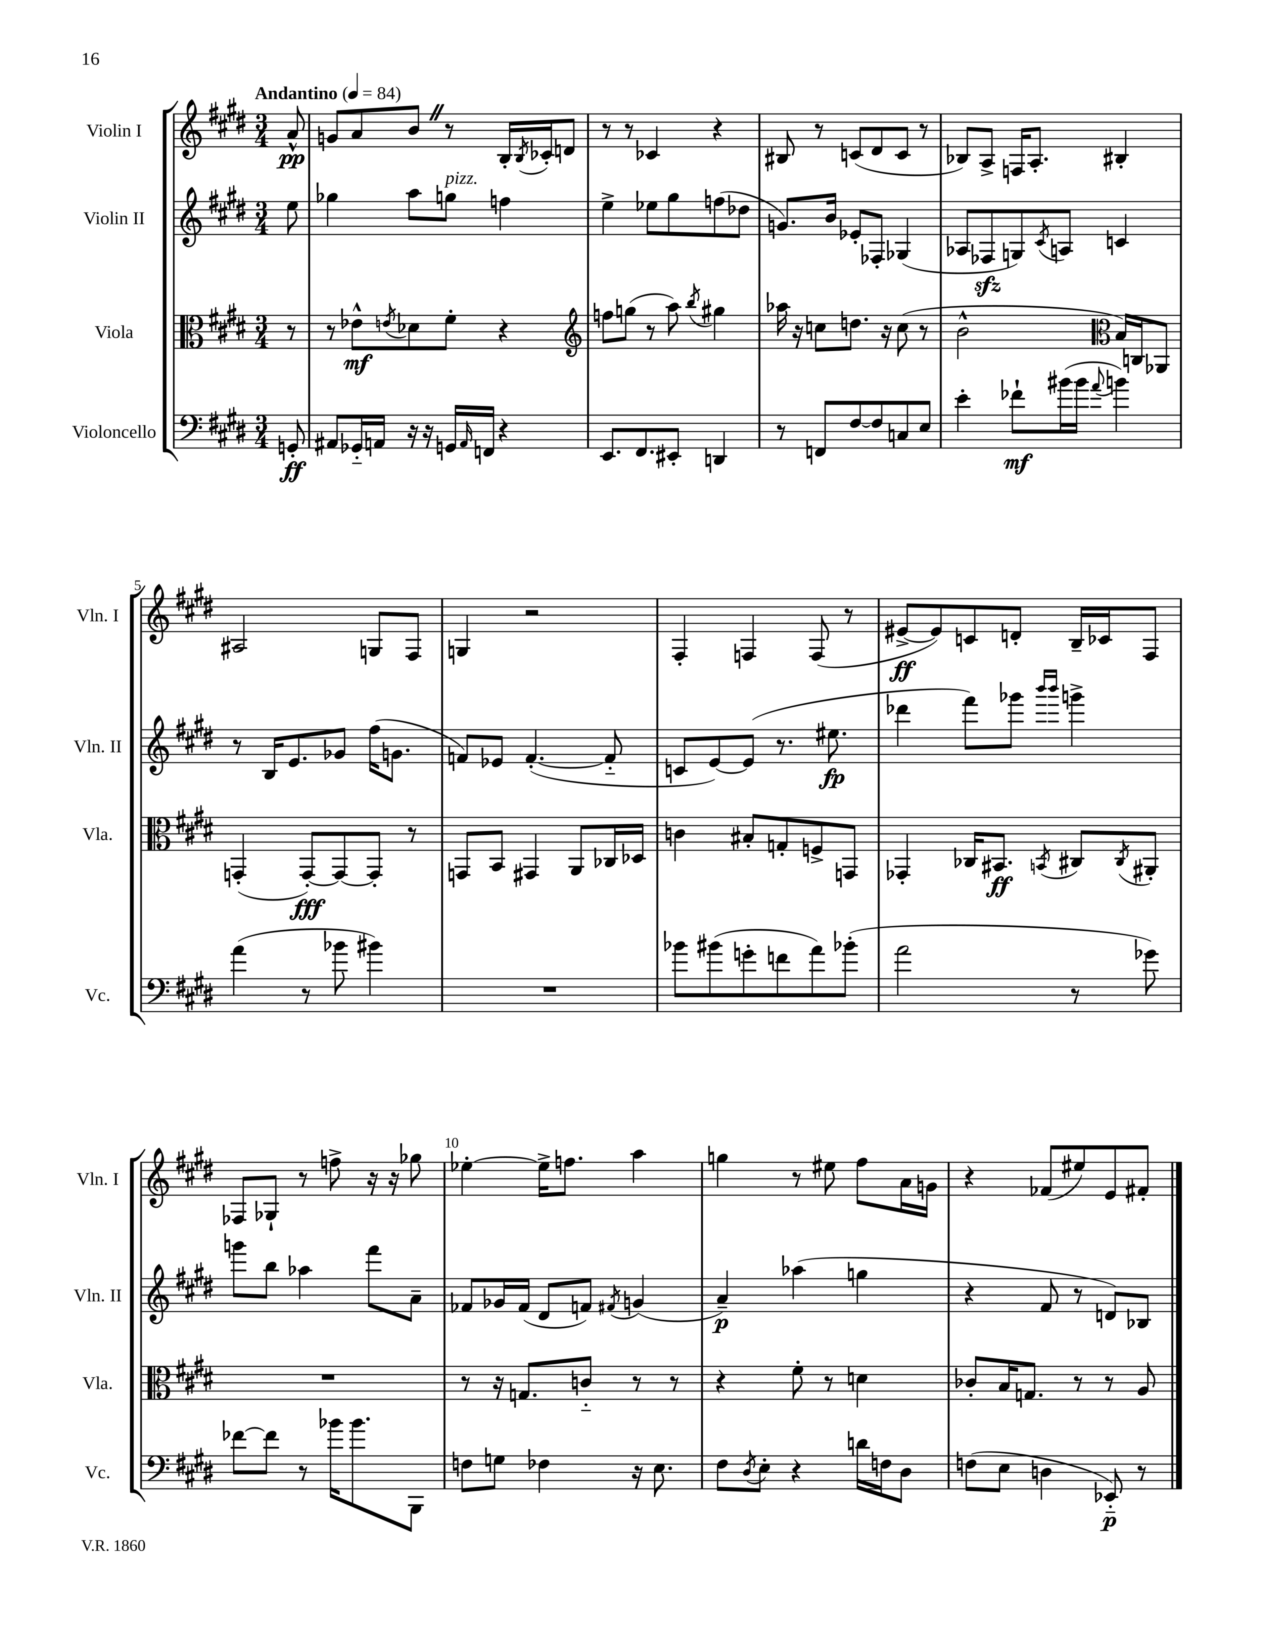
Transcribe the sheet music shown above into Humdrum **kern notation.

**kern	**kern	**kern	**kern
*staff4	*staff3	*staff2	*staff1
*clefF4	*clefC3	*clefG2	*clefG2
*k[f#c#g#d#]	*k[f#c#g#d#]	*k[f#c#g#d#]	*k[f#c#g#d#]
*M3/4	*M3/4	*M3/4	*M3/4
*MM84	*MM84	*MM84	*MM84
8GG'/	8r	8ee\	8a^^/
=	=	=	=
8AA#/L	8r	4gg-\	8g/L
16GG-'~/L	8e-^^\L	.	8a/
16AA/JJ	.	.	.
.	8qe/	.	.
16r	8d-\	8aa\L	8b/J
16r	.	.	.
16GG/LL	8f#'\J	8gg\J	8r
16qqAA/	.	.	.
16FF/JJ	.	.	.
4r	4r	4ff\	16B'/LL
.	.	.	8qB/
.	.	.	16c-'/J
.	.	.	8d/J
=	=	=	=
*	*clefG2	*	*
8.EE/L	8ff\L	4ee^\	8r
.	(8gg\J	.	8r
8.FF#/	.	.	.
.	8r	8ee-\L	4c-/
8EE#'/J	8aa\)	8gg#\	.
.	8qbb/	.	.
4DD/	4gg#\	(8ff\	4r
.	.	8dd-\J	.
=	=	=	=
8r	16aa-\	8.g/L)	8B#/
.	16r	.	.
8FF/L	8cc\L	.	8r
.	.	16b/Jk	.
[8F#/	8.dd\J	8e-'/L	(8c/L
8F#/]	.	8F-'/J	8d#/
.	16r	.	.
8C/	(8cc\	(4G-/	8c/J
8E/J	8r	.	8r
=	=	=	=
4e'\	2b^^\	8A-/L	8B-/L)
.	.	8F-/	8A^/J
8f-`\L	.	8G/)	16F/LK
.	.	.	8.A'/J
.	.	8qc#/	.
(16b#\L	.	8A/J	.
16b#\JJ	.	.	.
*	*clefC3	*	*
8qqa/	.	.	.
4b\)	16B/LL)	4c/	4B#'/
.	16C/J	.	.
.	8AA-/J	.	.
=	=	=	=
(4a\	(4GG'/	8r	2A#/
.	.	16B/LK	.
.	.	8.e/	.
8r	[8GG'/L)	.	.
8b-\	8GG/_	8g-/J	.
4b#\)	8GG'/]J	(16ff#\LK	8G/L
.	.	8.g\J	.
.	8r	.	8F#/J
=	=	=	=
2.r	8GG/L	8f/L)	4G/
.	8BB/J	8e-/J	.
.	4GG#/	([4.f'/	2r
.	8AA/L	.	.
.	16C-/L	8f'~/]	.
.	16D-/JJ	.	.
=	=	=	=
8b-\L	4c\	8c/L	4F#'/
(8b#\	.	[8e/)	.
8g'\	8B#'/L	(8e/]J	4F/
8f\	8G'/	8.r	.
8a\)	8F^/	.	(8F/
.	.	8.ee#\	.
(8b-'\J	8GG/J	.	8r
=	=	=	=
2a\	4GG-'/	4ddd-\	[8e#^/L
.	.	.	8e#/])
.	16C-/LK	8fff#\L)	8c/
.	8.BB#/J	.	.
.	.	8ggg-\J	8d'/J
.	.	16qqbbb/LL	.
.	8qBB/	16qqbbb/JJ	.
8r	8C#/L	4ggg^\	16B~/LL
.	.	.	16c-/J
.	8qC#/	.	.
8g-\)	8AA#'/J	.	8F#/J
=	=	=	=
[8f-\L	2.r	8ggg\L	8F-/L
8f-\]J	.	8bb\J	8G-`/J
8r	.	4aa-\	8r
16b-\LK	.	.	8ff^\
8.b-\	.	.	.
.	.	8fff#\L	16r
.	.	.	16r
8BBB\J	.	8a~\J	8gg-\
=	=	=	=
8F\L	8r	8f-/L	[4ee-'\
8G\J	16r	16g-/L	.
.	8.G/L	(16f-/JJ	.
4F-\	.	8d#/L	16ee-^\]LK
.	.	.	8.ff\J
.	8c'~/J	8f/J)	.
.	.	8qf#/	.
16r	8r	(4g/	4aa\
8.E\	.	.	.
.	8r	.	.
=	=	=	=
8F#\L	4r	4a~/)	4gg\
8qD#/	.	.	.
8E'\J	.	.	.
4r	8f#'\	(4aa-\	8r
.	8r	.	8ee#\
16d\LL	4d\	4gg\	8ff#\L
16F\J	.	.	.
8D#\J	.	.	16a\L
.	.	.	16g\JJ
=	=	=	=
(8F\L	8c-'/L	4r	4r
8E\J	16B/K	.	.
.	8.G/J	.	.
4D\	.	8f#/	(8f-/L
.	8r	8r	8ee#/)
8EE-'~/)	8r	8d/L)	8e/
8r	8A/	8B-/J	8f#'/J
==	==	==	==
*-	*-	*-	*-
